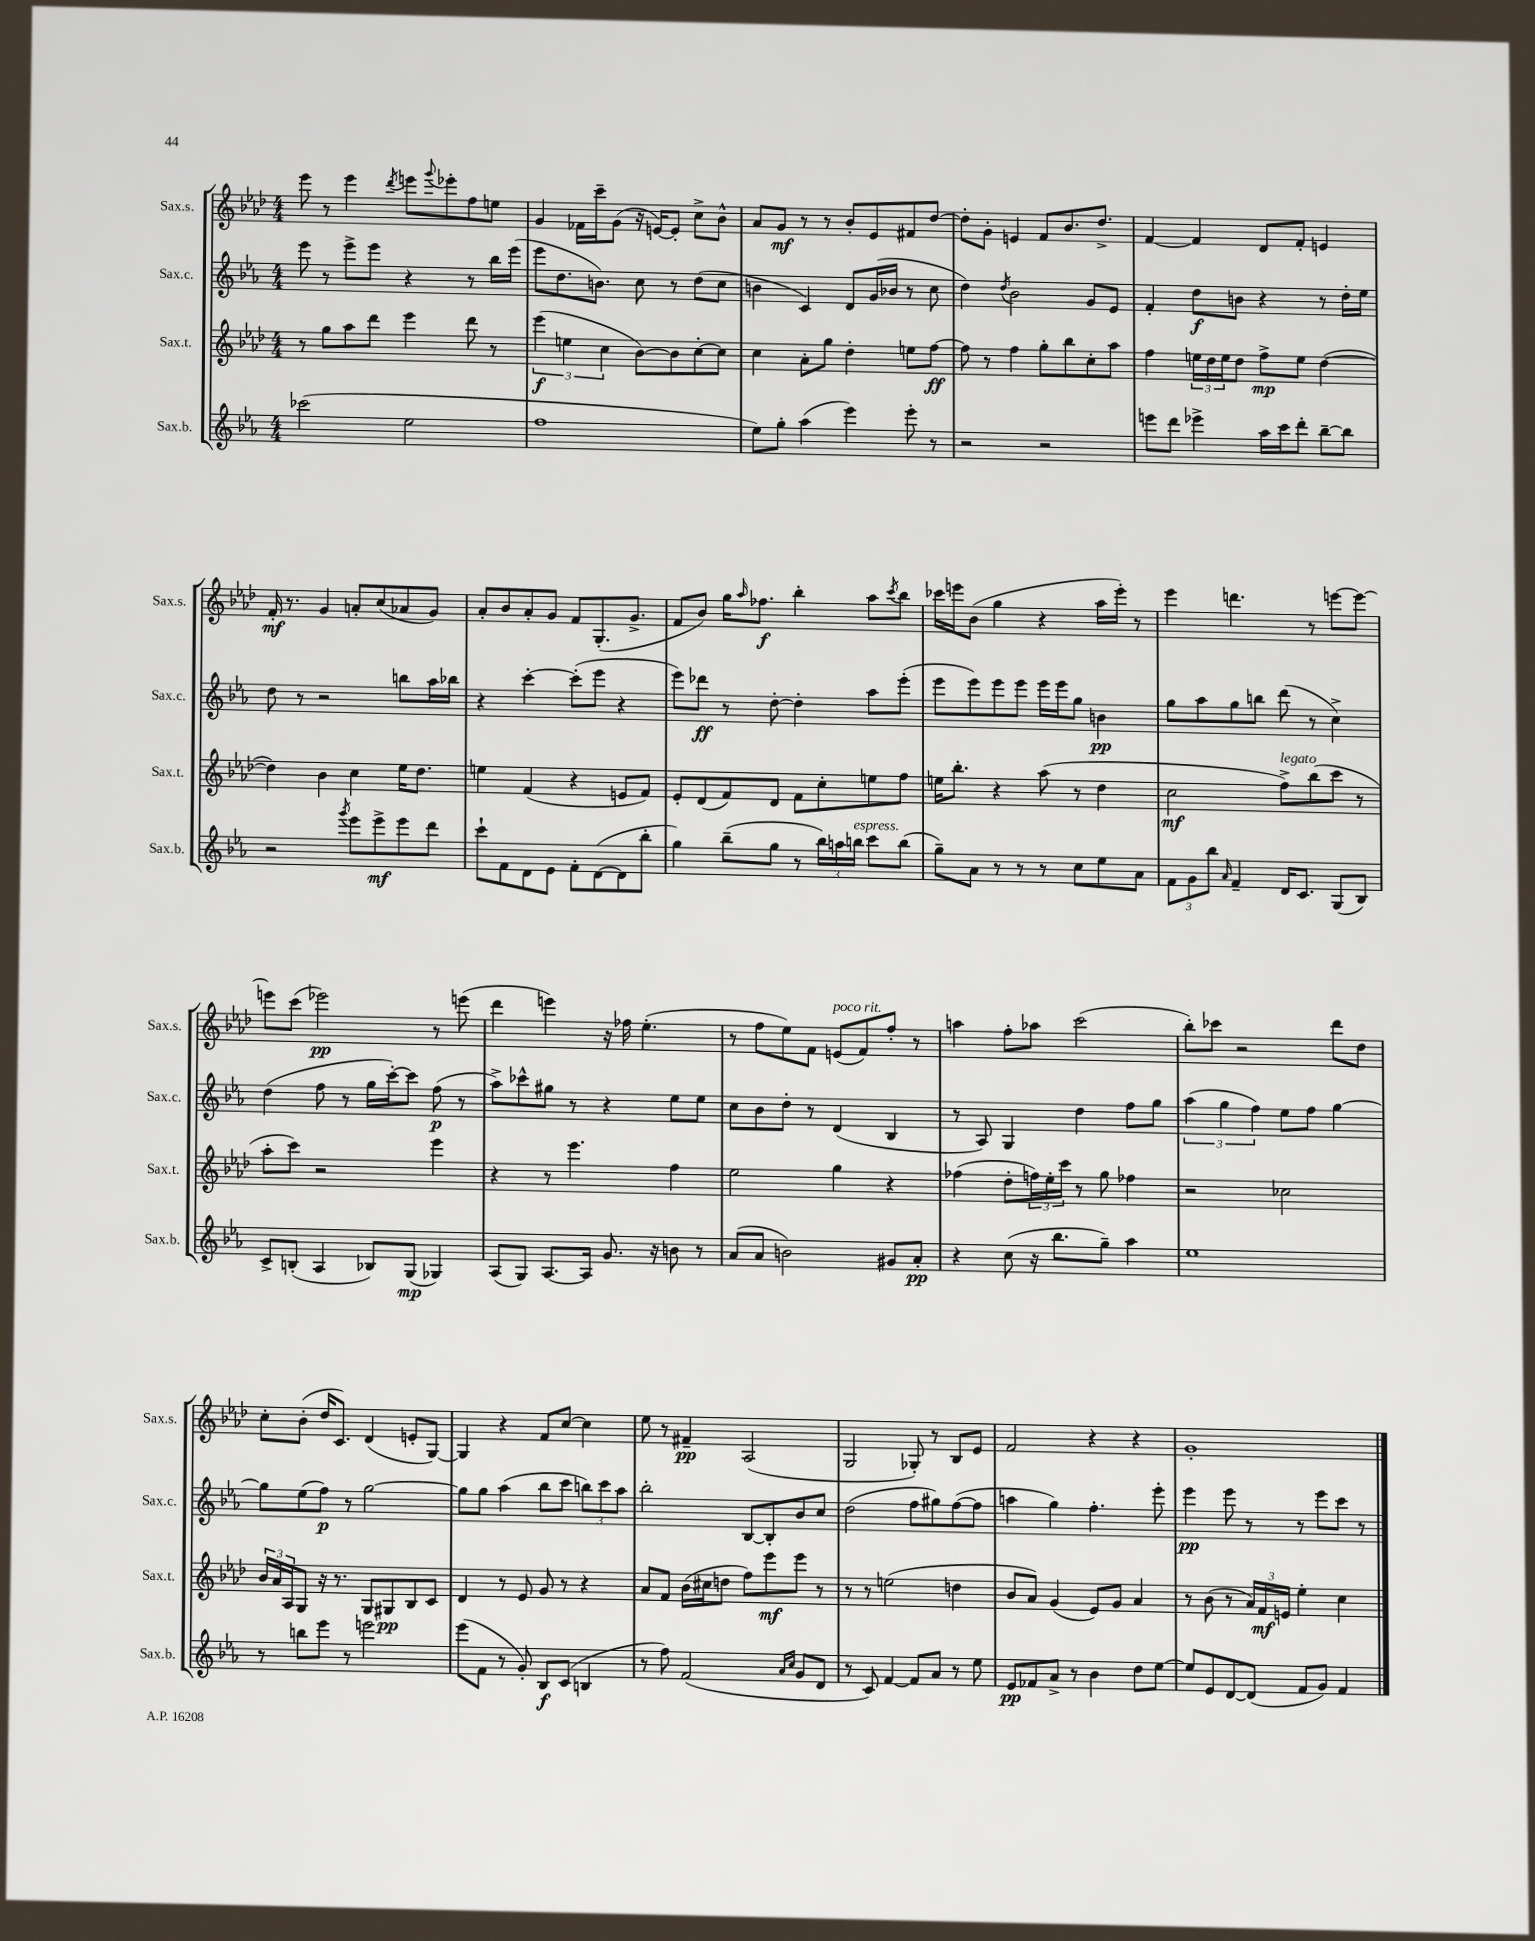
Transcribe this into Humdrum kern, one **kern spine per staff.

**kern	**dynam	**kern	**dynam	**kern	**dynam	**kern	**dynam
*part4	*part4	*part3	*part3	*part2	*part2	*part1	*part1
*staff4	*staff4	*staff3	*staff3	*staff2	*staff2	*staff1	*staff1
*I"Sax.b.	*	*I"Sax.t.	*	*I"Sax.c.	*	*I"Sax.s.	*
*I'Sax.b.	*	*I'Sax.t.	*	*I'Sax.c.	*	*I'Sax.s.	*
*clefG2	*	*clefG2	*	*clefG2	*	*clefG2	*
*k[b-e-a-]	*	*k[b-e-a-d-]	*	*k[b-e-a-]	*	*k[b-e-a-d-]	*
*M4/4	*	*M4/4	*	*M4/4	*	*M4/4	*
=62	=62	=62	=62	=62	=62	=62	=62
(2ccc-X\	.	8r	.	8eee-\	.	8eee-\	.
.	.	8gg\L	.	8r	.	8r	.
.	.	8aa-\	.	8eee-^\L	.	4eee-\	.
.	.	8ddd-\J	.	8eee-\J	.	.	.
.	.	.	.	.	.	8qddd-/	.
2ee-\	.	4eee-\	.	4r	.	8eeen\L	.
.	.	.	.	.	.	8qqggg/	.
.	.	.	.	.	.	8eee-X'\	.
.	.	8ddd-\	.	8r	.	8ff\	.
.	.	8r	.	16bb-\LL	.	8een\J	.
.	.	.	.	(16eee-\JJ	.	.	.
=63	=63	=63	=63	=63	=63	=63	=63
1ff	.	(6eee-\	f	8eee-\L	.	4g/	.
.	.	.	.	8.dd\	.	.	.
.	.	6een\	.	.	.	.	.
.	.	.	.	.	.	16f-X\LL	.
.	.	.	.	8.bn\J)	.	16ccc~\J	.
.	.	6cc\	.	.	.	.	.
.	.	.	.	.	.	(8g\J	.
.	.	[8b-\L)	.	8cc\	.	16r	.
.	.	.	.	.	.	[16en/KL)	.
.	.	8b-\]	.	8r	.	8e'/J]	.
.	.	[8cc'\	.	(8dd\L	.	8cc^\L	.
.	.	8cc\J]	.	8cc\J	.	8b-^^\J	.
=64	=64	=64	=64	=64	=64	=64	=64
8ee-\L)	.	4cc\	.	4bn\	.	8a-/L	.
8gg'\J	.	.	.	.	.	8g/J	mf
(4aa-\	.	8a-'\L	.	4c/)	.	8r	.
.	.	8gg\J	.	.	.	8r	.
4eee-\)	.	4dd-'\	.	8d/L	.	8b-'/L	.
.	.	.	.	(16g/L	.	8e-/	.
.	.	.	.	16b-X/JJ	.	.	.
8eee-'\	.	8een\L	.	8r	.	8f#X/	.
8r	.	[8ff\J	ff	8cc\	.	[8dd-/J	.
=65	=65	=65	=65	=65	=65	=65	=65
2r	.	8ff\]	.	4dd\)	.	8dd-'\L]	.
.	.	8r	.	.	.	8g'\J	.
.	.	.	.	8qdd/	.	.	.
.	.	4ff\	.	2b-\	.	4en/	.
2r	.	8gg'\L	.	.	.	8f/L	.
.	.	8bb-\	.	.	.	8.b-/	.
.	.	8cc'\	.	8g/L	.	.	.
.	.	.	.	.	.	8.dd-^/J	.
.	.	8aa-\J	.	8e-/J	.	.	.
=66	=66	=66	=66	=66	=66	=66	=66
8eeen\L	.	4ff\	.	4f'/	.	[4f/	.
8ddd\J	.	.	.	.	.	.	.
4eee-X^\	.	24een\LL	.	8dd\L	f	4f/]	.
.	.	24dd-\	.	.	.	.	.
.	.	24ee\J	.	.	.	.	.
.	.	8dd-\J	.	8bn\J	.	.	.
16aa-\LL	.	8ff^\L	mp	4r	.	8d-/L	.
16ccc\J	.	.	.	.	.	.	.
8ddd'\J	.	8ee\J	.	.	.	8f'/J	.
[8bb-~\L	.	([4dd-\	.	8r	.	4en/	.
8bb-\J]	.	.	.	16dd'\LL	.	.	.
.	.	.	.	16ee-\JJ	.	.	.
!!LO:LB:g=z
=67	=67	=67	=67	=67	=67	=67	=67
2r	.	4dd-\])	.	8dd\	.	16f'/	mf
.	.	.	.	.	.	8.r	.
.	.	.	.	8r	.	.	.
.	.	4b-\	.	2r	.	4g/	.
8qggg/	.	.	.	.	.	.	.
8eee-\L	.	4cc\	.	.	.	8an'/L	.
8eee-^\	mf	.	.	.	.	(8cc/	.
8eee-\	.	16ee-\KL	.	8bbn\L	.	8a-X/	.
.	.	8.dd-\J	.	.	.	.	.
8ddd\J	.	.	.	16aa-\L	.	8g/J)	.
.	.	.	.	16bb-X\JJ	.	.	.
=68	=68	=68	=68	=68	=68	=68	=68
8ccc`\L	.	4een\	.	4r	.	8a-'/L	.
8f\	.	.	.	.	.	8b-/	.
8d\	.	(4f/	.	[4ccc'\	.	8a-'/	.
8e-\J	.	.	.	.	.	8g/J	.
8f'\L	.	4r	.	(8ccc'\L]	.	8f/L	.
([8d\	.	.	.	8eee-\J	.	(8.G'/	.
8d\]	.	8en/L	.	4r	.	.	.
.	.	.	.	.	.	8.g^/J	.
8bb-'\J	.	8f/J)	.	.	.	.	.
=69	=69	=69	=69	=69	=69	=69	=69
4gg\)	.	8e-'/L	.	8eee-\L)	.	8f/L	.
.	.	(8d-/	.	8ddd-X\J	ff	8b-/J)	.
(8bb-~\L	.	8f/)	.	8r	.	16gg\KL	.
.	.	.	.	.	.	16qqaa-/	.
.	.	.	.	.	.	8.ff-X\J	f
8gg\J	.	8d-/J	.	[8dd'\	.	.	.
8r	.	8f\L	.	4dd'\]	.	4bb-'\	.
24bb-\LL)	.	8cc'\	.	.	.	.	.
24aan\	.	.	.	.	.	.	.
!LO:TX:a:i:t=espress.	!	!	!	!	!	!	!
24bbn\JJ	.	.	.	.	.	.	.
8ccc\L	.	8een\	.	8aa-\L	.	8aa-\L	.
.	.	.	.	.	.	8qccc/	.
(8bb\J	.	8ff\J	.	(8eee-'\J	.	8bb-\J	.
=70	=70	=70	=70	=70	=70	=70	=70
8gg~\L)	.	16een\KL	.	8eee-\L	.	16ccc-X\LL	.
.	.	8.bb-'\J	.	.	.	16eeen\J	.
8a-\J	.	.	.	8eee-\)	.	(8b-\J	.
8r	.	4r	.	8eee-\	.	4gg\	.
8r	.	.	.	8eee-\J	.	.	.
8r	.	(8aa-\	.	16eee-\LL	.	4r	.
.	.	.	.	16eee-\J	.	.	.
8cc\L	.	8r	.	8gg\J	.	.	.
8ee-\	.	4dd-\	.	4bn\	pp	16aa-\LL	.
.	.	.	.	.	.	16eee'\JJ)	.
8a-\J	.	.	.	.	.	8r	.
=71	=71	=71	=71	=71	=71	=71	=71
12f\L	.	2cc\	mf	8gg\L	.	4eee-\	.
12g\	.	.	.	.	.	.	.
.	.	.	.	8aa-\	.	.	.
12bb-\J	.	.	.	.	.	.	.
16qqa-/	.	.	.	.	.	.	.
4f~/	.	.	.	8gg\	.	4.dddn\	.
.	.	.	.	8bbn\J	.	.	.
!	!	!LO:TX:a:i:t=legato	!	!	!	!	!
16d/KL	.	8ff^\L)	.	(8ddd\	.	.	.
8.c/J	.	.	.	.	.	.	.
.	.	(8bb-\	.	8r	.	8r	.
(8G/L	.	8ccc\J	.	4cc^\)	.	[8eeen\L	.
8B-/J)	.	8r	.	.	.	8eee\J_	.
!!LO:LB:g=z
=72	=72	=72	=72	=72	=72	=72	=72
8c^/L	.	8aa-'\L	.	(4dd\	.	8eeen\L]	.
(8Bn'/J	.	8ccc\J)	.	.	.	(8ccc\J	.
4A-/	.	2r	.	8ff\	.	2eee-X\)	pp
.	.	.	.	8r	.	.	.
8B-X/L)	.	.	.	16gg\LL	.	.	.
.	.	.	.	[16ccc'\J)	.	.	.
(8G/J	mp	.	.	8ccc\J]	.	.	.
4G-X/)	.	4eee-\	.	(8ff\	p	8r	.
.	.	.	.	8r	.	(8eeen\	.
=73	=73	=73	=73	=73	=73	=73	=73
(8A-/L	.	4r	.	8aa-^\L)	.	4ddd-\	.
8G/J)	.	.	.	8ccc-X^^\	.	.	.
[8.A-/L	.	8r	.	8gg#X\J	.	4eeen\)	.
.	.	4.eee-\	.	8r	.	.	.
16A-/Jk]	.	.	.	.	.	.	.
8.g/	.	.	.	4r	.	16r	.
.	.	.	.	.	.	16ff-X\	.
.	.	.	.	.	.	(4.ee-'\	.
16r	.	.	.	.	.	.	.
8bn\	.	4ff\	.	8ee-\L	.	.	.
8r	.	.	.	8ee-\J	.	.	.
=74	=74	=74	=74	=74	=74	=74	=74
(8a-/L	.	2ee-\	.	8cc\L	.	8r	.
8a-/J	.	.	.	8b-\	.	8ff\L	.
2bn\)	.	.	.	8dd'\J	.	8ee-\)	.
.	.	.	.	8r	.	8f\J	.
!	!	!	!	!	!	!LO:TX:a:i:t=poco rit.	!
.	.	4gg\	.	(4d/	.	(8en/L	.
.	.	.	.	.	.	8f/)	.
8g#X/L	.	4r	.	4B-/	.	8ff'/J	.
8a-'/J	pp	.	.	.	.	8r	.
=75	=75	=75	=75	=75	=75	=75	=75
4r	.	(4ff-X\	.	8r	.	4aan\	.
.	.	.	.	8A-/)	.	.	.
(8cc\	.	8dd-'\L	.	4G/	.	8ff'\L	.
16r	.	24ffn\L)	.	.	.	8aa-X\J	.
.	.	24ee-'\	.	.	.	.	.
8.bb-\L	.	.	.	.	.	.	.
.	.	24ccc\JJ	.	.	.	.	.
.	.	8r	.	4dd\	.	(2ccc\	.
8gg~\J)	.	8gg\	.	.	.	.	.
4aa-\	.	4ff-X\	.	8ff\L	.	.	.
.	.	.	.	8gg\J	.	.	.
=76	=76	=76	=76	=76	=76	=76	=76
1ee-	.	2r	.	(6aa-\	.	8bb-'\L)	.
.	.	.	.	.	.	8ccc-X\J	.
.	.	.	.	6gg\	.	.	.
.	.	.	.	.	.	2r	.
.	.	.	.	6ff\)	.	.	.
.	.	2cc-X\	.	8ee-\L	.	.	.
.	.	.	.	8ff\J	.	.	.
.	.	.	.	[4gg\	.	8ddd-\L	.
.	.	.	.	.	.	8dd-\J	.
!!LO:LB:g=z
=77	=77	=77	=77	=77	=77	=77	=77
8r	.	24b-/LL	.	8gg\L]	.	8cc'\L	.
.	.	24a-/	.	.	.	.	.
.	.	24A-/J	.	.	.	.	.
8bbn\L	.	8G/J	.	(8ee-\	.	(8b-'\J	.
8eee-\J	.	16r	.	8ff\J)	p	16dd-/KL	.
.	.	8.r	.	.	.	8.c/J)	.
8r	.	.	.	8r	.	.	.
2eeen\	.	8G/L	.	[2gg\	.	(4d-/	.
.	.	8G#X/	pp	.	.	.	.
.	.	8B-/	.	.	.	8en'/L	.
.	.	8c/J	.	.	.	[8G/J)	.
=78	=78	=78	=78	=78	=78	=78	=78
(8eee-\L	.	4d-/	.	8gg\L]	.	4G/]	.
8f\J	.	.	.	8gg\J	.	.	.
8r	.	8r	.	(4aa-\	.	4r	.
8g'/)	.	8e-/	.	.	.	.	.
8B-/L	f	8g/	.	8bb-\L	.	8f/L	.
(8c/J	.	8r	.	8ccc\J	.	[8cc/J	.
4Bn/	.	4r	.	12bbn\L)	.	4cc\]	.
.	.	.	.	12ccc\	.	.	.
.	.	.	.	12aa-\J	.	.	.
=79	=79	=79	=79	=79	=79	=79	=79
8r	.	8a-/L	.	2bb-'\	.	8ee-\	.
8ff\)	.	8f/J	.	.	.	8r	.
(2f/	.	(16b-\LL	.	.	.	4f#X~/	pp
.	.	16cc#X\J	.	.	.	.	.
.	.	8ddn\J	.	.	.	.	.
.	.	8ff\L)	.	[8B-/L	.	(2A-/	.
.	.	8eee-\	mf	8B-'/]	.	.	.
16qqa-/LL	.	.	.	.	.	.	.
16qqcc/JJ	.	.	.	.	.	.	.
8g/L	.	8eee-\J	.	8b-/	.	.	.
8d/J	.	8r	.	8cc/J	.	.	.
=80	=80	=80	=80	=80	=80	=80	=80
8r	.	8r	.	(2dd\	.	2G/	.
8c/)	.	8r	.	.	.	.	.
[4f/	.	(2een\	.	.	.	.	.
8f/L]	.	.	.	8ff\L	.	8G-X'/)	.
8a-/J	.	.	.	8gg#X\)	.	8r	.
8r	.	4ddn\	.	([8ff\	.	8B-/L	.
8ee-\	.	.	.	8ff\J]	.	8e-/J	.
=81	=81	=81	=81	=81	=81	=81	=81
8e-/L	pp	8b-/L	.	4aan\	.	2f/	.
8f-X/	.	8a-/J)	.	.	.	.	.
8a-^/J	.	(4g/	.	4gg\)	.	.	.
8r	.	.	.	.	.	.	.
4b-\	.	8e-/L)	.	4.ff'\	.	4r	.
.	.	8g/J	.	.	.	.	.
8dd\L	.	4a-/	.	.	.	4r	.
[8ee-\J	.	.	.	8eee-'\	.	.	.
=82	=82	=82	=82	=82	=82	=82	=82
8ee-/L]	.	8r	.	4eee-\	pp	1g'	.
8e-/	.	(8b-\	.	.	.	.	.
[8d/	.	8r	.	8eee-\	.	.	.
(8d/J]	.	24a-/LL)	.	8r	.	.	.
.	.	24f/	mf	.	.	.	.
.	.	24en/JJ	.	.	.	.	.
8f/L	.	4ee-'\	.	8r	.	.	.
8g/J)	.	.	.	8eee-\L	.	.	.
4f/	.	4cc\	.	8ccc\J	.	.	.
.	.	.	.	8r	.	.	.
==	==	==	==	==	==	==	==
*-	*-	*-	*-	*-	*-	*-	*-
